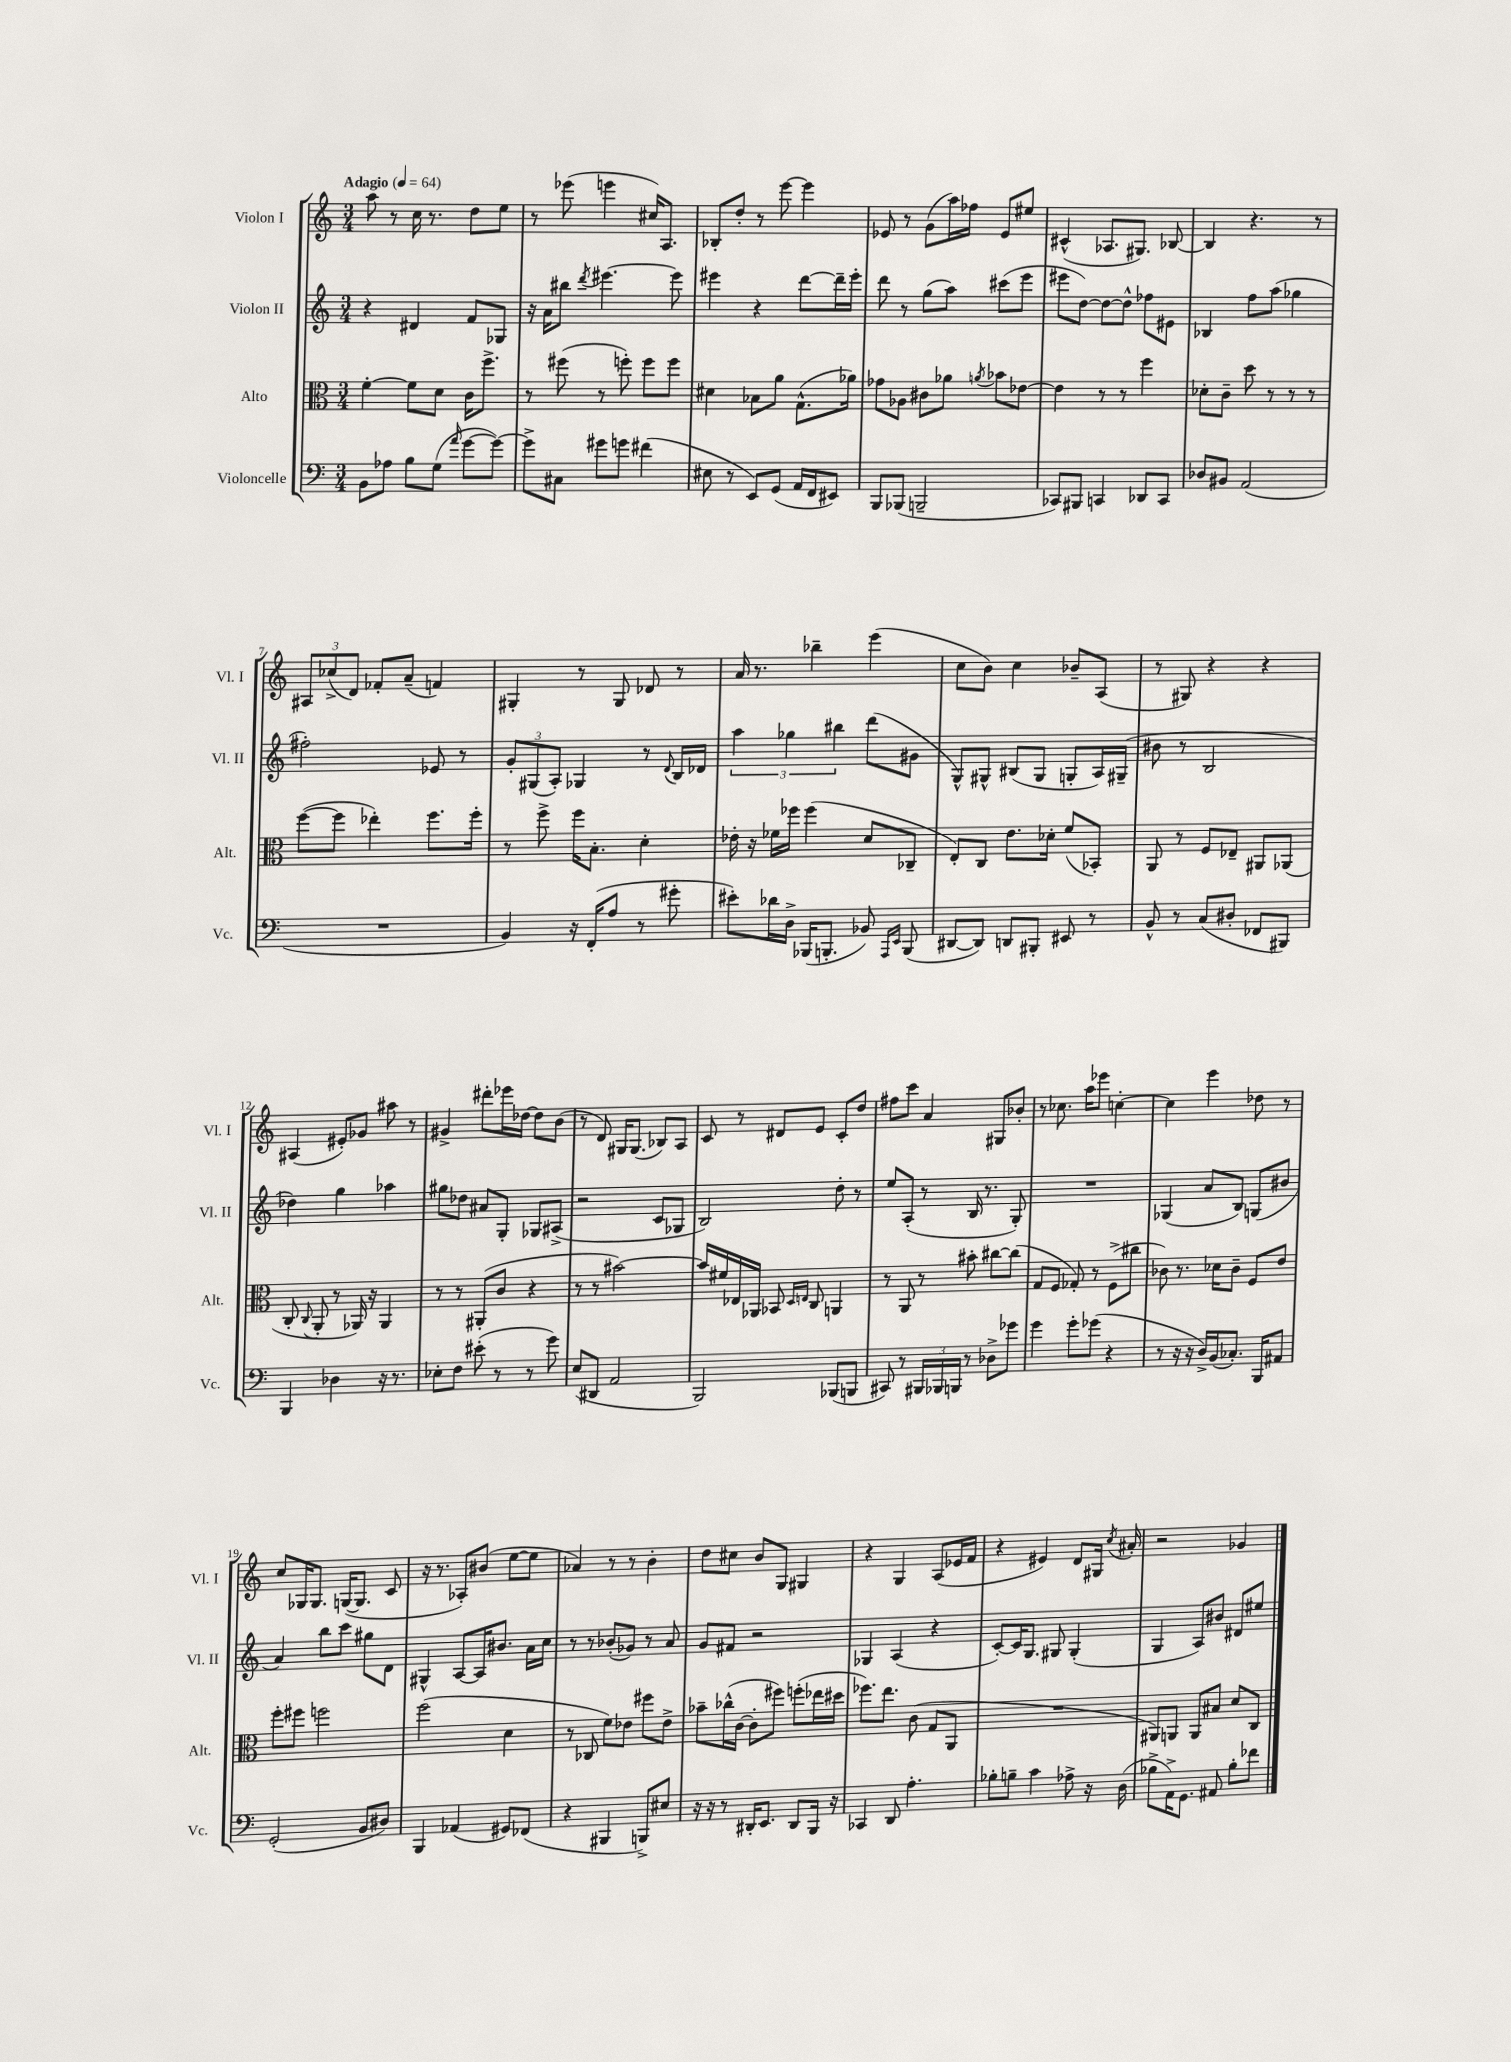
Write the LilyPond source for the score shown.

<<
\new StaffGroup <<
\new Staff = "s0" \with { instrumentName = "Violon I" shortInstrumentName = "Vl. I" } {
    \clef treble \key c \major \numericTimeSignature \time 3/4 \tempo "Adagio" 4 = 64
    \autoBeamOff a''8 r8 c''16 r8. d''8[ e''8] |
    r8 ees'''8( e'''4 cis''16[) a8.] |
    bes8[-. d''8]-. r8 e'''8~ e'''4 |
    ees'8 r8 g'8[( a''16) fes''16] ees'8[ eis''8] |
    cis'4-^( aes8.[ gis8.]) bes8~ |
    bes4 r4. r8 |
    \tuplet 3/2 { ais8[ ces''8->( d'8]) } fes'8[-. a'8]--( f'4) |
    gis4-. r8 gis8 des'8 r8 |
    a'16 r8. bes''4-- e'''4( |
    c''8[ b'8]) c''4 bes'8[-- a8]( |
    r8 gis8) r4 r4 |
    ais4( eis'8[-.) ges'8] ais''8 r8 |
    gis'4-> dis'''8[-. ees'''16 des''16]~ des''8[ b'8]( |
    r8 d'8) gis16[ gis8.]( bes8[) a8] |
    c'8 r8 dis'8[ e'8] c'8[-. d''8] |
    fis''8[ c'''8] a'4 gis8[ bes'8]-. |
    r8 ces''8. a''16[ ees'''8] c''4~-. |
    c''4 e'''4 des''8 r8 |
    c''8[ ges16 ges8.] g16[~( g8.] c'8 |
    r16 r8. aes8[-.) bis'8]( e''8[~ e''8] |
    aes'4) r8 r8 b'4-. |
    d''8[ cis''8] b'8[ g8] gis4 |
    r4 g4 a8[( ees'16 f'16] |
    r4 eis'4) d'8[ gis16] \acciaccatura { c''8 } ais'16-. |
    r2 ges'4 \bar "|." |
}
\new Staff = "s1" \with { instrumentName = "Violon II" shortInstrumentName = "Vl. II" } {
    \clef treble \key c \major \numericTimeSignature \time 3/4
    \autoBeamOff r4 dis'4 f'8[ ges8] |
    r16 a'16[ bis''8] \acciaccatura { d'''8 } eis'''4.~ eis'''8 |
    eis'''4 r4 d'''8[~ d'''16-- eis'''16]-. |
    d'''8 r8 g''8[( a''8]) cis'''8[( e'''8] |
    eis'''8[ d''8]~) d''8[~ d''8]-^ fes''8[ eis'8] |
    bes4 f''8[ a''8]( ges''4 |
    fis''2-.) ees'8 r8 |
    \tuplet 3/2 { g'8[-. gis8( a8]-.) } ges4 r8 \appoggiatura { d'8 } b16[ des'16] |
    \tuplet 3/2 { a''4 ges''4 bis''4 } d'''8[( gis'8] |
    g8[-^) gis8]-^ bis8[( gis8] g8[-. a16) gis16]--( |
    bis'8 r8 b2 |
    des''4) g''4 aes''4 |
    gis''8[ des''8] ais'8[ g8]-. ges8[ ais8]->( |
    r2 c'8[ ges8] |
    b2) d''8-. r8 |
    e''8[ a8]-.( r8 b16 r8. g8-.) |
    R2. |
    ges4( a'8[ b8]) g8[( bis'8] |
    a'4) b''8[ c'''8] gis''8[ d'8] |
    gis4-^ a8[~ a16 bis'8.] a'16[ c''16] |
    r8 r8 bes'8[-.( ges'8]) r8 a'8 |
    g'8[ fis'8] r2 |
    ges4 a4( r4 |
    c'8[~-.) c'16 g8.] gis8 gis4-.( |
    g4 a8[) bis'8] dis'8[ eis''8] \bar "|." |
}
\new Staff = "s2" \with { instrumentName = "Alto" shortInstrumentName = "Alt." } {
    \clef alto \key c \major \numericTimeSignature \time 3/4
    \autoBeamOff f'4~-. f'8[ d'8] c'16[ f''8.]-> |
    r8 fis''8( r8 f''8-.) f''8[ f''8] |
    dis'4 bes8[ a'8] g8.[-^( aes'16]) |
    ges'8[ aes8] cis'8[ aes'8] \acciaccatura { a'8 } bes'8[ ees'8]~ |
    ees'4 r8 r8 f''4 |
    des'8[-. c'8]-- d''8 r8 r8 r8 |
    f''8[~( f''8] ees''4-.) f''8.[ f''16]-. |
    r8 f''8-> f''16[ b8.]-. d'4-. |
    ees'16-. r16 fes'16[ fes''16] fes''4( d'8[ ces8]-- |
    e8[-.) c8] e'8.[ des'16]-. f'8[( bes,8]-.) |
    a,8 r8 f8[ ees8]-- ais,8[ aes,8]( |
    c8-. \appoggiatura { c8 } a,8-. r8 aes,16) r16 aes,4 |
    r8 r8 ais,8[-.( c'8] r4 |
    r8 r8 bis'2~) |
    bis'16[ fis'16 ees16 aes,16] bes,8 \grace { d16[ e16] } c8 a,4 |
    r8 a,8 r8 bis'8-. cis''8[~ cis''8]( |
    g8[ f8] ges8-.) r8 f8[->( cis''8] |
    ces'8) r8. des'16[ ces'8]-- f8[ e'8] |
    f''8[-. fis''8] f''2 |
    f''2( d'4 |
    r8 ces8 f'8[) ees'8] fis''8[ ees'8]-> |
    bes'8[-- ces''16-^( c'16]~ c'8[-. fis''8]) f''8[-.( ees''16 dis''16] |
    fes''8.[) e''8.] c'8( g8[ a,8] |
    R2. |
    ais,8[) a,8] a,8[ bis8] d'8[ c8] \bar "|." |
}
\new Staff = "s3" \with { instrumentName = "Violoncelle" shortInstrumentName = "Vc." } {
    \clef bass \key c \major \numericTimeSignature \time 3/4
    \autoBeamOff b,8[ aes8] b8[ g8]( \grace { a'16 } g'8[~ g'8]~) |
    g'8[-> cis8] gis'8[ g'8] fis'4( |
    eis8 r8 e,8[) g,8]( a,16[ f,16 eis,8]) |
    b,,8[ bes,,8]( b,,2-- |
    ces,8[) bis,,8] c,4 des,8[ c,8] |
    des8[ bis,8] a,2( |
    R2. |
    b,4) r16 f,16[-.( a8] r8 gis'8-. |
    eis'8[-.) des'16 d16]-> bes,,16[( b,,8.]-. bes,8) \grace { a,,16[ e,16] } b,,8( |
    dis,8[~ dis,8]) d,8[ bis,,8]-. eis,8 r8 |
    b,8-^ r8 c8[( dis8]-. fes,8[ bis,,8]) |
    b,,4 des4 r16 r8. |
    ees8[-. f8] eis'8-.( r8 r8 g'8) |
    e8[( dis,8] a,2 |
    b,,2) bes,,8[( b,,8] |
    cis,8) r8 \tuplet 3/2 { bis,,16[ bes,,16 b,,16] } r8 des8[-> ges'8] |
    g'4 g'8[-. ges'8]( r4 |
    r8 r16 r16 d16[->) b,16( ces8.]-.) b,,16[ ais,8] |
    g,2-.( b,8[ dis8]) |
    b,,4 aes,4( gis,8[) fes,8]( |
    r4 bis,,4 b,,8[->) eis8] |
    r16 r16 r8 dis,16[-. e,8.] dis,8[ b,,16] r16 |
    ces,4 d,8 a4.-. |
    bes8[-. b8]-- c'4 aes8-> r16 d16( |
    bes8[-> a,16->) g,8.] ais,8 bes8[-. fes'8] \bar "|." |
}
>>
>>
